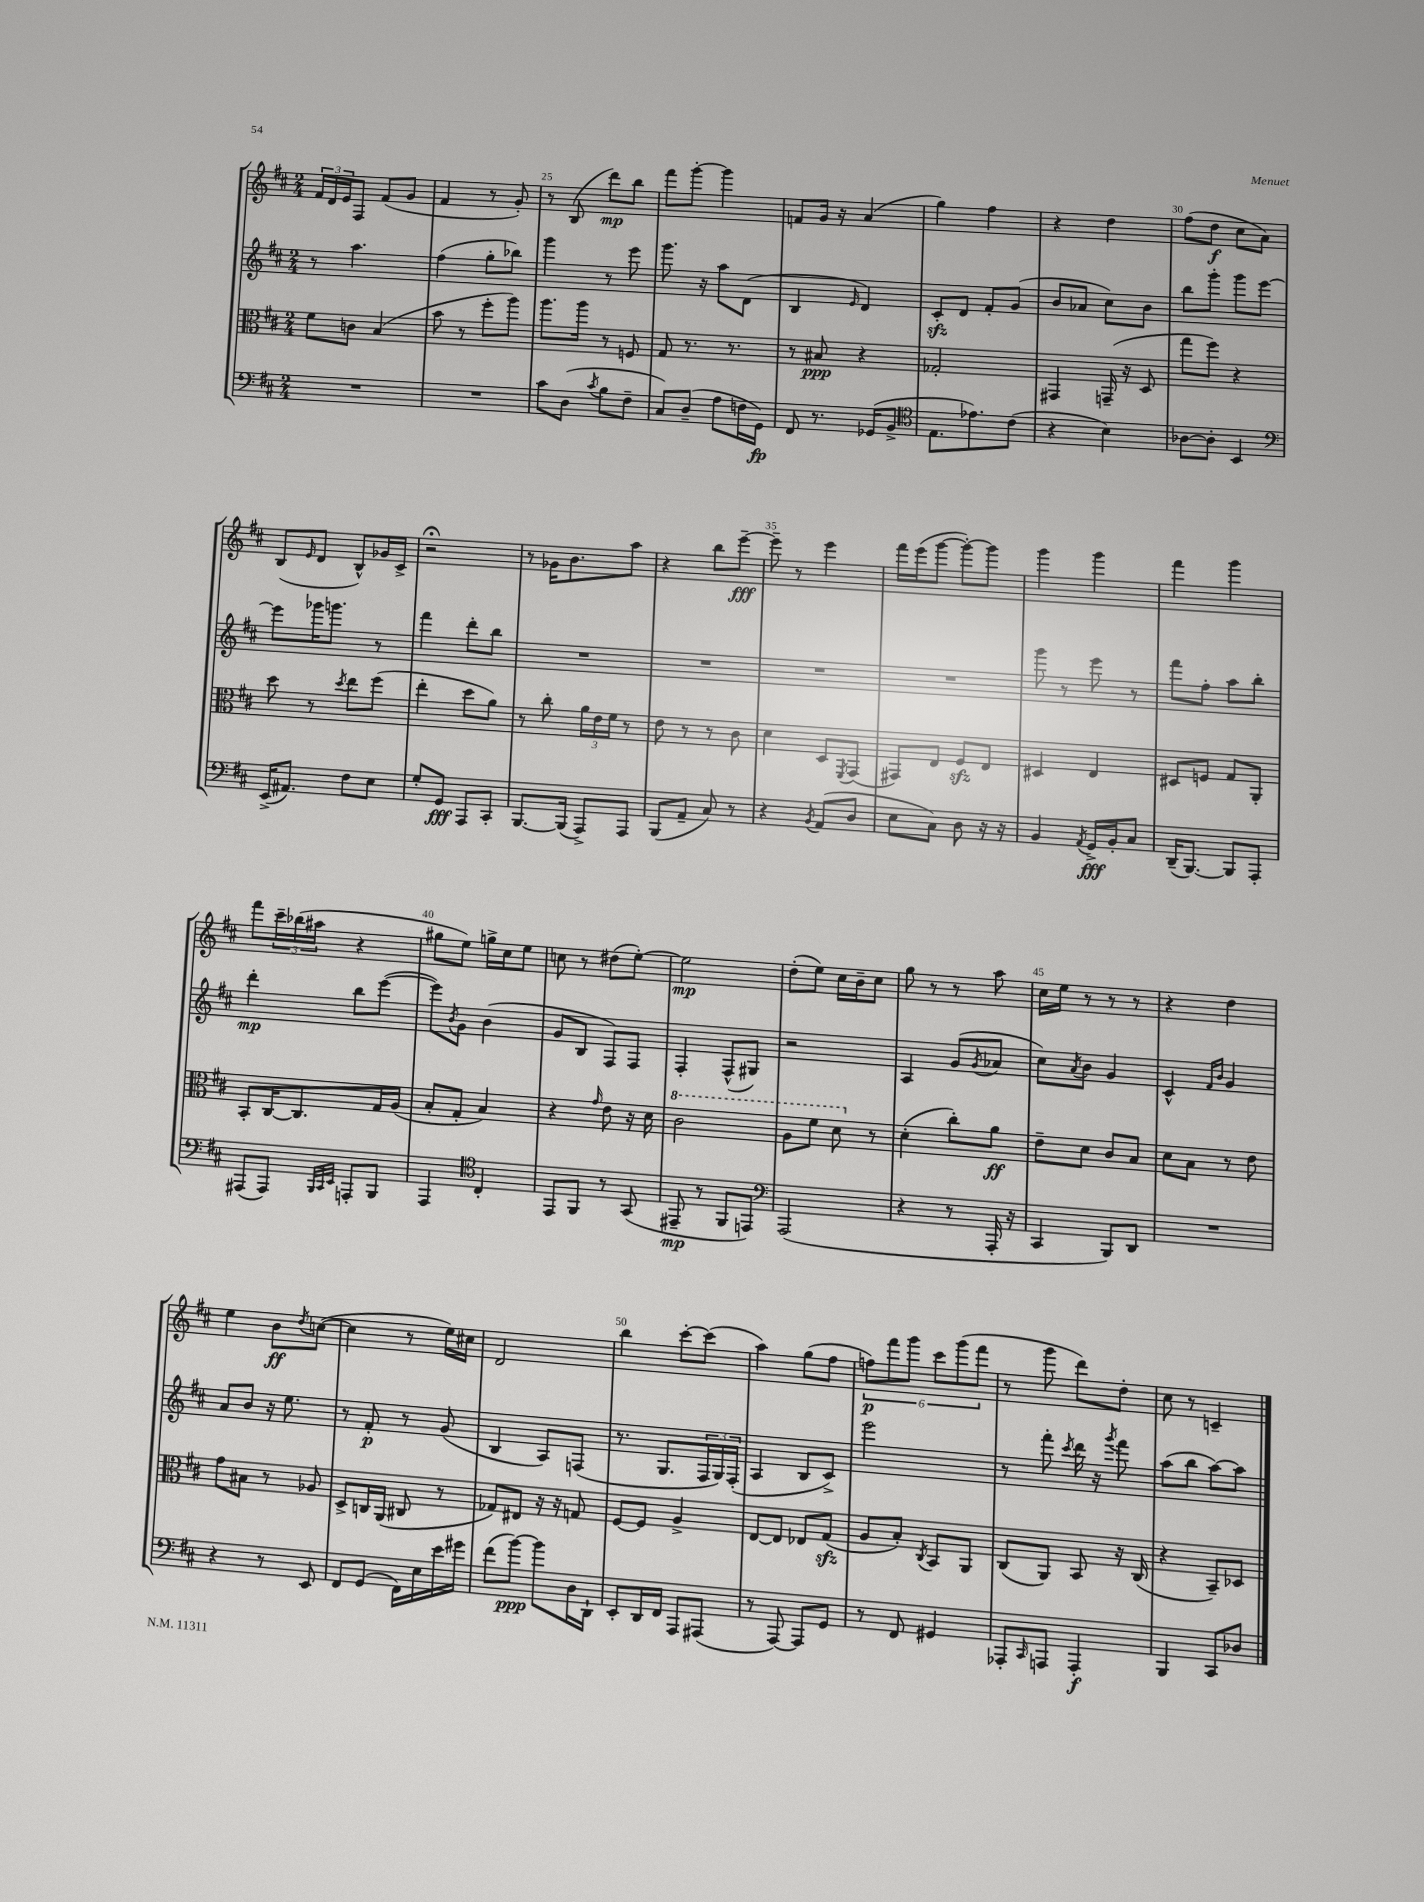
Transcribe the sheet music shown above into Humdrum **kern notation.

**kern	**dynam	**kern	**dynam	**kern	**dynam	**kern	**dynam
*part4	*part4	*part3	*part3	*part2	*part2	*part1	*part1
*staff4	*staff4	*staff3	*staff3	*staff2	*staff2	*staff1	*staff1
*clefF4	*	*clefC3	*	*clefG2	*	*clefG2	*
*k[f#c#]	*	*k[f#c#]	*	*k[f#c#]	*	*k[f#c#]	*
*M2/4	*	*M2/4	*	*M2/4	*	*M2/4	*
=23	=23	=23	=23	=23	=23	=23	=23
2r	.	8f#\L	.	8r	.	24f#/LL	.
.	.	.	.	.	.	24d/	.
.	.	.	.	.	.	24e/J	.
.	.	8cn\J	.	4.aa\	.	8F#/J	.
.	.	(4B/	.	.	.	(8f#/L	.
.	.	.	.	.	.	8g/J	.
=24	=24	=24	=24	=24	=24	=24	=24
2r	.	8b\	.	(4ff#\	.	4f#/	.
.	.	8r	.	.	.	.	.
.	.	8ff#'\L	.	8gg'\L	.	8r	.
.	.	8aa\J)	.	8bb-X\J)	.	8g'/)	.
=25	=25	=25	=25	=25	=25	=25	=25
8c#\L	.	8.aa\L	.	4ggg\	.	8r	.
(8D\J	.	.	.	.	.	(8B/	.
.	.	16aa\Jk	.	.	.	.	.
8qc#/	.	.	.	.	.	.	.
8B\L	.	8r	.	8r	.	8ddd\L)	mp
8F#~\J	.	8Fn/	.	8eee\	.	8bb\J	.
=26	=26	=26	=26	=26	=26	=26	=26
8C#/L)	.	8G/	.	8.ggg\	.	8fff#\L	.
(8D~/J	.	8.r	.	.	.	[8ggg'\J	.
.	.	.	.	16r	.	.	.
8A\L	.	.	.	8aa\L	.	4ggg\]	.
.	.	8.r	.	.	.	.	.
16Fn\L	.	.	.	(8d\J	.	.	.
16GG\JJ)	fp	.	.	.	.	.	.
=27	=27	=27	=27	=27	=27	=27	=27
8FF#/	.	8r	.	4B/	.	8fn/L	.
8.r	.	8B#X/	ppp	.	.	16g/Jk	.
.	.	.	.	.	.	16r	.
.	.	.	.	16qqe/	.	.	.
.	.	4r	.	4d/)	.	(4a/	.
(16GG-X/KL	.	.	.	.	.	.	.
8BB^/J	.	.	.	.	.	.	.
=28	=28	=28	=28	=28	=28	=28	=28
*clefC4	*	*	*	*	*	*	*
8.E\L	.	2G-X'/	.	8c#zz'/L	.	4gg\)	.
.	.	.	.	8d/J	.	.	.
8.e-X\)	.	.	.	.	.	.	.
.	.	.	.	8f#'/L	.	4ff#\	.
(8c#\J	.	.	.	(8g/J	.	.	.
=29	=29	=29	=29	=29	=29	=29	=29
4r	.	4GG#X/	.	8b/L	.	4r	.
.	.	.	.	8a-X/J	.	.	.
4B\)	.	(16GGn~/	.	8cc#\L)	.	4dd\	.
.	.	16r	.	.	.	.	.
.	.	8D/	.	8b\J	.	.	.
=30	=30	=30	=30	=30	=30	=30	=30
[8A-X\L	.	8gg\L	.	8bb\L	.	(8ff#\L	.
8A-'\J]	.	8ff#\J)	.	8ggg'\J	.	8dd\J	f
4BB/	.	4r	.	8ggg\L	.	8cc#\L	.
.	.	.	.	[8eee\J	.	8a\J)	.
!!LO:LB:g=z
=31	=31	=31	=31	=31	=31	=31	=31
*clefF4	*	*	*	*	*	*	*
(16EE^/KL	.	8dd\	.	8eee\L]	.	(8B/L	.
8.AA#X/J)	.	.	.	.	.	.	.
.	.	.	.	.	.	16qqe/	.
.	.	8r	.	16ggg-X\K	.	8d/J	.
.	.	.	.	8.gggn\J	.	.	.
.	.	8qdd/	.	.	.	.	.
8F#\L	.	8ee\L	.	.	.	8B^^/L)	.
8E\J	.	(8ff#\J	.	8r	.	16g-X/L	.
.	.	.	.	.	.	16c#^/JJ	.
=32	=32	=32	=32	=32	=32	=32	=32
8G'/L	.	4ee'\	.	4fff#\	.	2r;<	.
8GG/J	fff	.	.	.	.	.	.
8AAA/L	.	8dd\L	.	8ddd'\L	.	.	.
8CC#'/J	.	8a\J)	.	8bb\J	.	.	.
=33	=33	=33	=33	=33	=33	=33	=33
[8.BBB/L	.	8r	.	2r	.	8r	.
.	.	8cc#'\	.	.	.	16g-X\KL	.
(16BBB/Jk]	.	.	.	.	.	8.b\	.
8AAA^/L)	.	24a\LL	.	.	.	.	.
.	.	24e\	.	.	.	.	.
.	.	24f#\JJ	.	.	.	.	.
8AAA/J	.	8r	.	.	.	8aa\J	.
=34	=34	=34	=34	=34	=34	=34	=34
(8BBB/L	.	8e\	.	2r	.	4r	.
8AA~/J	.	8r	.	.	.	.	.
8C#/)	.	8r	.	.	.	8bb\L	.
8r	.	8c#\	.	.	.	[8eee~\J	fff
=35	=35	=35	=35	=35	=35	=35	=35
4r	.	4d\	.	2r	.	8eee~\]	.
.	.	.	.	.	.	8r	.
8qBB/	.	.	.	.	.	.	.
(8AA/L	.	8D/L	.	.	.	4eee\	.
.	.	8qFF#/	.	.	.	.	.
8D/J	.	(8GG/J	.	.	.	.	.
=36	=36	=36	=36	=36	=36	=36	=36
8E\L	.	8GG#X/L)	.	2r	.	16fff#\LL	.
.	.	.	.	.	.	(16eee\J	.
8C#\J)	.	8E/J	.	.	.	[8ggg\J	.
8D\	.	8F#zz/L	.	.	.	8ggg'\L_)	.
16r	.	8E/J	.	.	.	8ggg\J]	.
16r	.	.	.	.	.	.	.
=37	=37	=37	=37	=37	=37	=37	=37
4BB/	.	4D#X/	.	8ggg\	.	4ggg\	.
.	.	.	.	8r	.	.	.
8qAA/	.	.	.	.	.	.	.
16GG^/LL	fff	4E/	.	8eee\	.	4ggg\	.
16BB'/J	.	.	.	.	.	.	.
8C#/J	.	.	.	8r	.	.	.
=38	=38	=38	=38	=38	=38	=38	=38
(16DD~/KL	.	8D#X/L	.	8fff#\L	.	4fff#\	.
[8.BBB/J)	.	.	.	.	.	.	.
.	.	8Fn/J	.	8ff#'\J	.	.	.
8BBB/L]	.	8G/L	.	8aa\L	.	4ggg\	.
8AAA'/J	.	8AA'/J	.	8bb'\J	.	.	.
!!LO:LB:g=z
=39	=39	=39	=39	=39	=39	=39	=39
(8AAA#X/L	.	8BB'/L	.	4ddd'\	mp	8fff#\L	.
8AAA#/J)	.	[16C#/K	.	.	.	24ccc#~\L	.
.	.	.	.	.	.	(24bb-X\	.
.	.	8.C#/]	.	.	.	.	.
.	.	.	.	.	.	24aa#X\JJ	.
32qqBBB/LLL	.	.	.	.	.	.	.
32qqCC#/	.	.	.	.	.	.	.
32qqEE/JJJ	.	.	.	.	.	.	.
8AAAn'/L	.	.	.	8bb\L	.	4r	.
8BBB/J	.	16G/L	.	([8eee\J	.	.	.
.	.	(16A/JJ	.	.	.	.	.
=40	=40	=40	=40	=40	=40	=40	=40
4AAA/	.	8B'/L	.	8eee\L])	.	8gg#X\L	.
.	.	.	.	8qb/	.	.	.
.	.	8G'/J	.	8g\J	.	8ee\J)	.
*clefC4	*	*	*	*	*	*	*
4C#'/	.	4B/)	.	(4b\	.	16ggn^\LL	.
.	.	.	.	.	.	16cc#\J	.
.	.	.	.	.	.	8ee\J	.
=41	=41	=41	=41	=41	=41	=41	=41
8EE/L	.	4r	.	8g/L	.	8ccn\	.
8FF#/J	.	.	.	8B/J	.	8r	.
.	.	16qqg/	.	.	.	.	.
8r	.	8e\	.	8F#/L)	.	(8dd#X\L	.
(8GG/	.	16r	.	8F#/J	.	[8ee'\J)	.
.	.	16d\	.	.	.	.	.
=42	=42	=42	=42	=42	=42	=42	=42
*	*	*8va	*	*	*	*	*
8EE#X~/	mp	2cc#\	.	4F#'/	.	2ee\]	mp
8r	.	.	.	.	.	.	.
8FF#/L	.	.	.	(8F#^^/L	.	.	.
8EEn/J)	.	.	.	8G#X/J)	.	.	.
=43	=43	=43	=43	=43	=43	=43	=43
*clefF4	*	*	*	*	*	*	*
(2AAA/	.	8a\L	.	2r	.	(8dd'\L	.
.	.	8ff#\J	.	.	.	8ee\J)	.
.	.	8dd\	.	.	.	16cc#\LL	.
.	.	.	.	.	.	16b~\J	.
*	*	*X8va	*	*	*	*	*
.	.	8r	.	.	.	8cc#\J	.
=44	=44	=44	=44	=44	=44	=44	=44
4r	.	(4d'\	.	4A/	.	8gg\	.
.	.	.	.	.	.	8r	.
8r	.	8cc#'\L)	.	(8g/L	.	8r	.
.	.	.	.	8qg/	.	.	.
16AAA'/	.	8a\J	ff	8a-X/J	.	8aa\	.
16r	.	.	.	.	.	.	.
=45	=45	=45	=45	=45	=45	=45	=45
4CC#/	.	8e~\L	.	8cc#\L)	.	16cc#\LL	.
.	.	.	.	.	.	16ee\JJ	.
.	.	.	.	8qa/	.	.	.
.	.	8d\J	.	8b\J	.	8r	.
8BBB/L)	.	8c#/L	.	4g/	.	8r	.
8DD/J	.	8B/J	.	.	.	8r	.
=46	=46	=46	=46	=46	=46	=46	=46
2r	.	8d\L	.	4c#^^/	.	4r	.
.	.	8B\J	.	.	.	.	.
.	.	.	.	16qqf#/LL	.	.	.
.	.	.	.	16qqb/JJ	.	.	.
.	.	8r	.	4g/	.	4dd\	.
.	.	8e\	.	.	.	.	.
!!LO:LB:g=z
=47	=47	=47	=47	=47	=47	=47	=47
4r	.	8g\L	.	8a/L	.	4ee\	.
.	.	8B#X\J	.	8b/J	.	.	.
8r	.	8r	.	16r	.	8b\L	ff
.	.	.	.	8.ee\	.	.	.
.	.	.	.	.	.	8qdd/	.
8EE/	.	8A-X/	.	.	.	([8ccn\J	.
=48	=48	=48	=48	=48	=48	=48	=48
8FF#/L	.	8D^/L	.	8r	.	4cc\]	.
(8GG/J	.	16Cn/L	.	8f#'/	p	.	.
.	.	(16AA/JJ	.	.	.	.	.
16FF#\LL)	.	8C#X/	.	8r	.	8r	.
16E\	.	.	.	.	.	.	.
16e\	.	8r	.	(8g/	.	16ee\LL)	.
16g#X\JJ	.	.	.	.	.	16cc#X\JJ	.
=49	=49	=49	=49	=49	=49	=49	=49
(8f#\L	.	8G-X/L)	.	4B/	.	2d/	.
[8b\J)	ppp	8E#X/J	.	.	.	.	.
8b\L]	.	16r	.	8A/L)	.	.	.
.	.	16r	.	.	.	.	.
16D\L	.	8Gn/	.	(8Fn/J	.	.	.
16DD`\JJ	.	.	.	.	.	.	.
=50	=50	=50	=50	=50	=50	=50	=50
8EE'/L	.	[8F#/L	.	8.r	.	4bb\	.
16DD/L	.	8F#/J]	.	.	.	.	.
16FF#/JJ	.	.	.	8.G/L	.	.	.
8AAA/L	.	4A^/	.	.	.	[8ccc#'\L	.
(8AAA#X/J	.	.	.	24F#/L	.	(8ccc#\J]	.
.	.	.	.	24G/)	.	.	.
.	.	.	.	(24F#'/JJ	.	.	.
=51	=51	=51	=51	=51	=51	=51	=51
8r	.	[8E/L	.	4A/	.	4aa\)	.
[8AAA/)	.	8E/J]	.	.	.	.	.
8AAA/L]	.	8E-X/L	.	8B/L	.	(8gg\L	.
8GG/J	.	(8Gzz/J	.	8c#^/J)	.	8ff#\J	.
=52	=52	=52	=52	=52	=52	=52	=52
8r	.	8A/L	.	2eee\	.	12ffn\L)	p
.	.	.	.	.	.	12fff#\	.
8FF#/	.	8B'/J)	.	.	.	.	.
.	.	.	.	.	.	12ggg\J	.
.	.	8qC#/	.	.	.	.	.
4GG#X/	.	8BB/L	.	.	.	12ccc#\L	.
.	.	.	.	.	.	(12ggg\	.
.	.	8AA/J	.	.	.	.	.
.	.	.	.	.	.	12fff#\J	.
=53	=53	=53	=53	=53	=53	=53	=53
8AAA-X'/L	.	(8C#/L	.	8r	.	8r	.
16qqCC#/	.	.	.	.	.	.	.
8AAAn/J	.	8AA/J)	.	8fff#'\	.	8ggg\	.
.	.	.	.	8qccc#/	.	.	.
4AAA'/	f	8BB/	.	16ddd\	.	8ddd\L)	.
.	.	.	.	16r	.	.	.
.	.	.	.	8qggg/	.	.	.
.	.	16r	.	8fff#\	.	8dd'\J	.
.	.	(16C#/	.	.	.	.	.
=54	=54	=54	=54	=54	=54	=54	=54
4BBB/	.	4r	.	(8aa\L	.	8cc#\	.
.	.	.	.	8bb\J	.	8r	.
8CC#/L	.	8BB~/L)	.	[8aa\L)	.	4cn~/	.
8D-X/J	.	8D-X/J	.	8aa\J]	.	.	.
==	==	==	==	==	==	==	==
*-	*-	*-	*-	*-	*-	*-	*-
